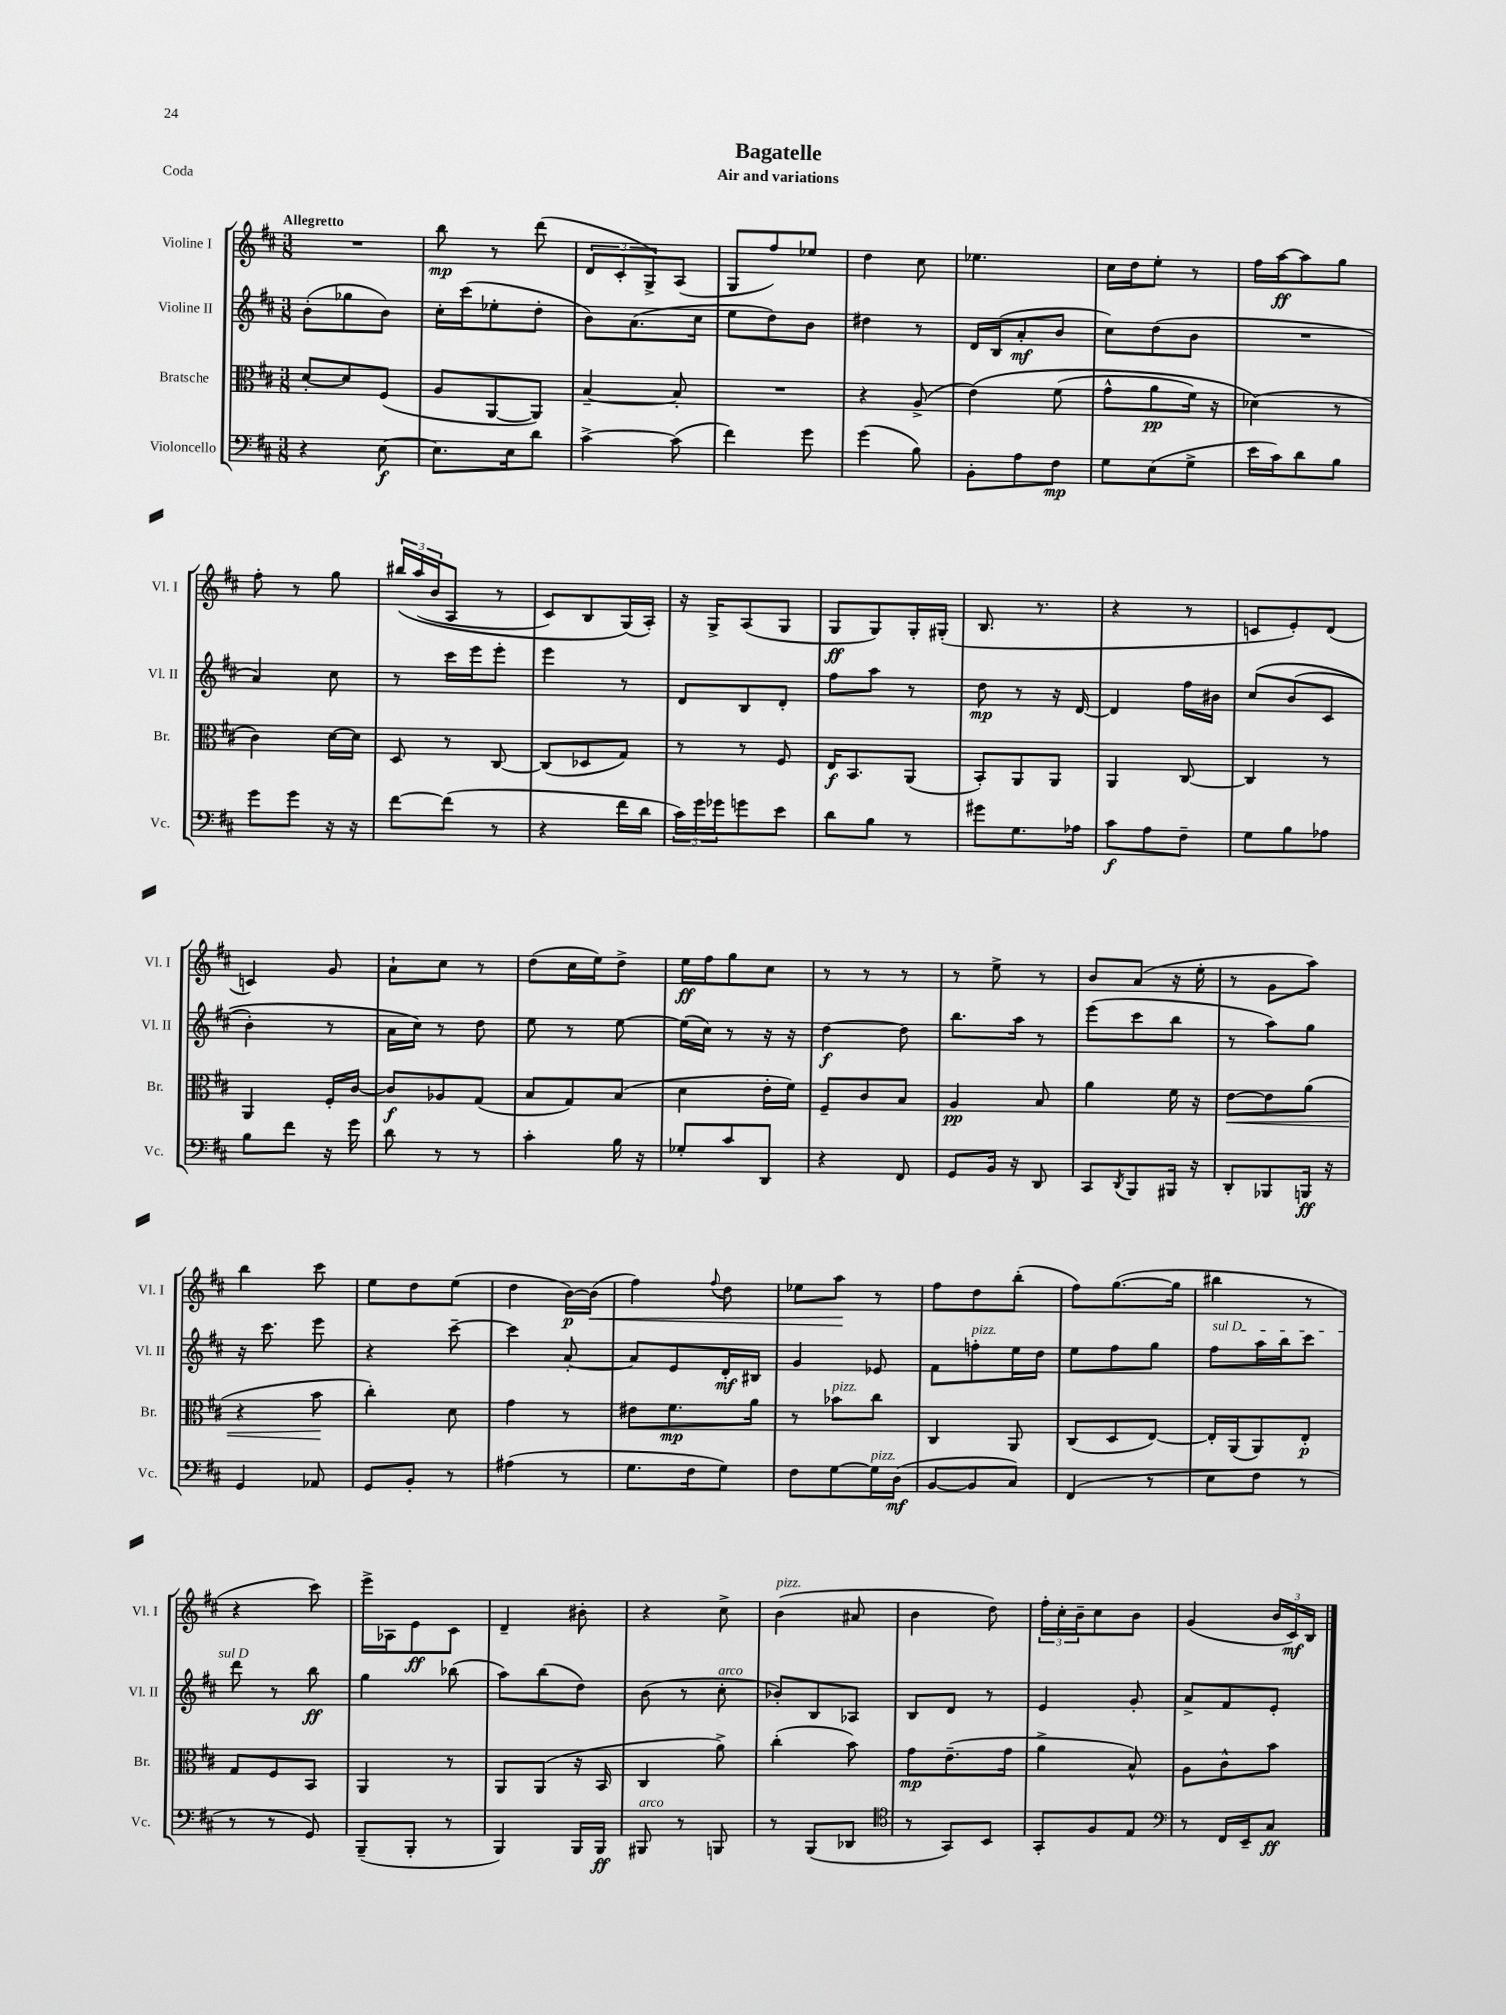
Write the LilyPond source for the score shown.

\header { title = "Bagatelle" subtitle = "Air and variations" piece = "Coda" }
<<
\new StaffGroup <<
\new Staff = "s0" \with { instrumentName = "Violine I" shortInstrumentName = "Vl. I" } {
    \clef treble \key d \major \numericTimeSignature \time 3/8 \tempo "Allegretto"
    R4. |
    b''8\mp r8 d'''8( |
    \tuplet 3/2 { d'8 cis'8-. g8->) } a8( |
    g8 fis''8) ees''8 |
    d''4 cis''8 |
    ees''4. |
    cis''16 d''16 e''8-. r8 |
    fis''16 a''16~\ff a''8 g''8 |
    fis''8-. r8 g''8 |
    \tuplet 3/2 { bis''16\( a''16( b'16 } a8 r8 |
    cis'8) b8 g16(\) a16-.) |
    r16 g16-> a8( g8 |
    g8\ff g8) g16-. gis16-.( |
    b8. r8. |
    r4 r8 |
    c'8 e'8-.) d'8( |
    c'4) g'8 |
    a'8-! cis''8 r8 |
    d''8( cis''16 e''16) d''8-> |
    e''16\ff fis''16 g''8 cis''8 |
    r8 r8 r8 |
    r8 e''8-> r8 |
    b'8 a'8( r16 e''16-. |
    r8 g'8 a''8) |
    b''4 cis'''8 |
    e''8 d''8 e''8( |
    d''4 b'16~\p) b'16\<( |
    fis''4) \appoggiatura { fis''8 } d''8 |
    ees''8 a''8\! r8 |
    fis''8 d''8 b''8-.( |
    fis''8) g''8.~( g''16 |
    bis''4 r8 |
    r4 cis'''8) |
    e'''16-> aes16 e'8\ff cis'8 |
    d'4-- bis'8-. |
    r4 cis''8-> |
    b'4^\markup { \italic "pizz." }( ais'8 |
    b'4 d''8) |
    \tuplet 3/2 { fis''16-. cis''16-. b'16-- } cis''8 b'8 |
    g'4( \tuplet 3/2 { b'16 cis'16\mf) b16 } \bar "|." |
}
\new Staff = "s1" \with { instrumentName = "Violine II" shortInstrumentName = "Vl. II" } {
    \clef treble \key d \major \numericTimeSignature \time 3/8
    b'8-.( ges''8 b'8) |
    cis''16-. cis'''16( ees''8-. d''8-. |
    b'8) a'8.( cis''16 |
    e''8 d''8) b'8 |
    dis''4 r8 |
    d'16 b16( a'8-.\mf b'8 |
    cis''8) d''8( b'8 |
    R4. |
    a'4) cis''8 |
    r8 cis'''16 e'''16 e'''8-. |
    e'''4 r8 |
    d'8 b8 d'8-. |
    fis''8 a''8 r8 |
    d''8\mp r8 r16 d'16~ |
    d'4 fis''16 bis'16 |
    cis''8\( b'8( cis'8 |
    b'4-.) r8 |
    a'16 cis''16\) r8 d''8 |
    e''8 r8 e''8~ |
    e''16( cis''16) r8 r16 r16 |
    d''4~\f d''8 |
    b''8. a''16 r8 |
    e'''8( cis'''8 b''8 |
    r8 a''8) g''8 |
    r16 cis'''8. e'''8 |
    r4 cis'''8~-- |
    cis'''4 a'8~-. |
    a'8 e'8 d'16-.\mf bis16 |
    g'4 ees'8 |
    fis'8 f''8-.^\markup { \italic "pizz." } e''16 d''16 |
    e''8 fis''8 g''8 |
    \once \override TextSpanner.bound-details.left.text = \markup { \italic "sul D" } fis''8\startTextSpan a''16 b''16 cis'''8 |
    d'''8\stopTextSpan r8 b''8\ff |
    g''4 bes''8( |
    a''8) b''8( d''8) |
    b'8( r8 cis''8-.^\markup { \italic "arco" } |
    bes'8-.) b8 aes8 |
    b8 d'8 r8 |
    e'4 g'8-. |
    a'8-> fis'8 e'8-. \bar "|." |
}
\new Staff = "s2" \with { instrumentName = "Bratsche" shortInstrumentName = "Br." } {
    \clef alto \key d \major \numericTimeSignature \time 3/8
    d'8~-. d'8 fis8( |
    a8 a,8~ a,8) |
    b4~-- b8-. |
    R4. |
    r4 a8->( |
    e'4)\( fis'8( |
    g'8-^ a'8\pp fis'16) r16 |
    des'4(\) r8 |
    cis'4) d'16~ d'16 |
    d8 r8 cis8~ |
    cis8( des8 g8) |
    r8 r8 fis8 |
    e16\f b,8. a,8( |
    b,8-.) a,8 a,8 |
    a,4 cis8~ |
    cis4 r8 |
    a,4 fis16-. cis'16~ |
    cis'8\f aes8 g8( |
    b8 g8) b8( |
    d'4 e'16-. fis'16) |
    fis8-- cis'8 b8 |
    a4\pp b8 |
    a'4 fis'16 r16 |
    e'8~\< e'8 a'8( |
    r4 b'8\! |
    cis''4-.) d'8 |
    g'4 r8 |
    eis'8 fis'8.\mp a'16 |
    r8 bes'8^\markup { \italic "pizz." } cis''8 |
    cis4 a,8 |
    cis8( d8 e8~) |
    e16-. a,16( a,8) e8-.\p |
    g8 fis8 b,8 |
    a,4 r8 |
    a,8 a,8( r16 b,16 |
    cis4 a'8->) |
    cis''4-.( b'8) |
    g'8\mp e'8.--( g'16 |
    a'4-> b8-^) |
    a8 cis'8-^ b'8 \bar "|." |
}
\new Staff = "s3" \with { instrumentName = "Violoncello" shortInstrumentName = "Vc." } {
    \clef bass \key d \major \numericTimeSignature \time 3/8
    r4 e8~\f |
    e8. e16 d'8 |
    cis'4~-> cis'8( |
    fis'4) g'8 |
    g'4( b8) |
    b,8-. a8 fis8\mp |
    g8 e8( g8-> |
    e'16 cis'16) d'8 b8 |
    g'8 g'8 r16 r16 |
    fis'8~ fis'8( r8 |
    r4 fis'16 d'16 |
    \tuplet 3/2 { cis'16) g'16 ges'16 } g'8 e'8 |
    d'8 b8 r8 |
    gis'8 g8. aes16 |
    cis'8\f a8 fis8-- |
    g8 b8 aes8 |
    b8 fis'8 r16 g'16 |
    d'8 r8 r8 |
    cis'4-. b16 r16 |
    ges8-. cis'8 d,8 |
    r4 fis,8 |
    g,8 b,16 r16 d,8 |
    cis,8 \acciaccatura { d,8 } b,,8 bis,,16 r16 |
    d,8-. bes,,8 b,,16\ff r16 |
    g,4 aes,8 |
    g,8 b,8-. r8 |
    ais4( r8 |
    g8. fis16 g8) |
    fis8 g8~ g16^\markup { \italic "pizz." } d16\mf( |
    b,8~ b,8 cis8) |
    fis,4( r8 |
    e8 fis8 r8 |
    r8 r8 g,8) |
    b,,8--( b,,8-. r8 |
    b,,4) b,,16 b,,16\ff |
    bis,,8^\markup { \italic "arco" } r8 b,,8 |
    r8 b,,8( des,8 |
    \clef tenor r8 g,8) b,8 |
    g,8-. fis8 e8 |
    \clef bass r8 fis,16 e,16-- cis8\ff \bar "|." |
}
>>
>>
\layout { \context { \Score \remove "Bar_number_engraver" } }
